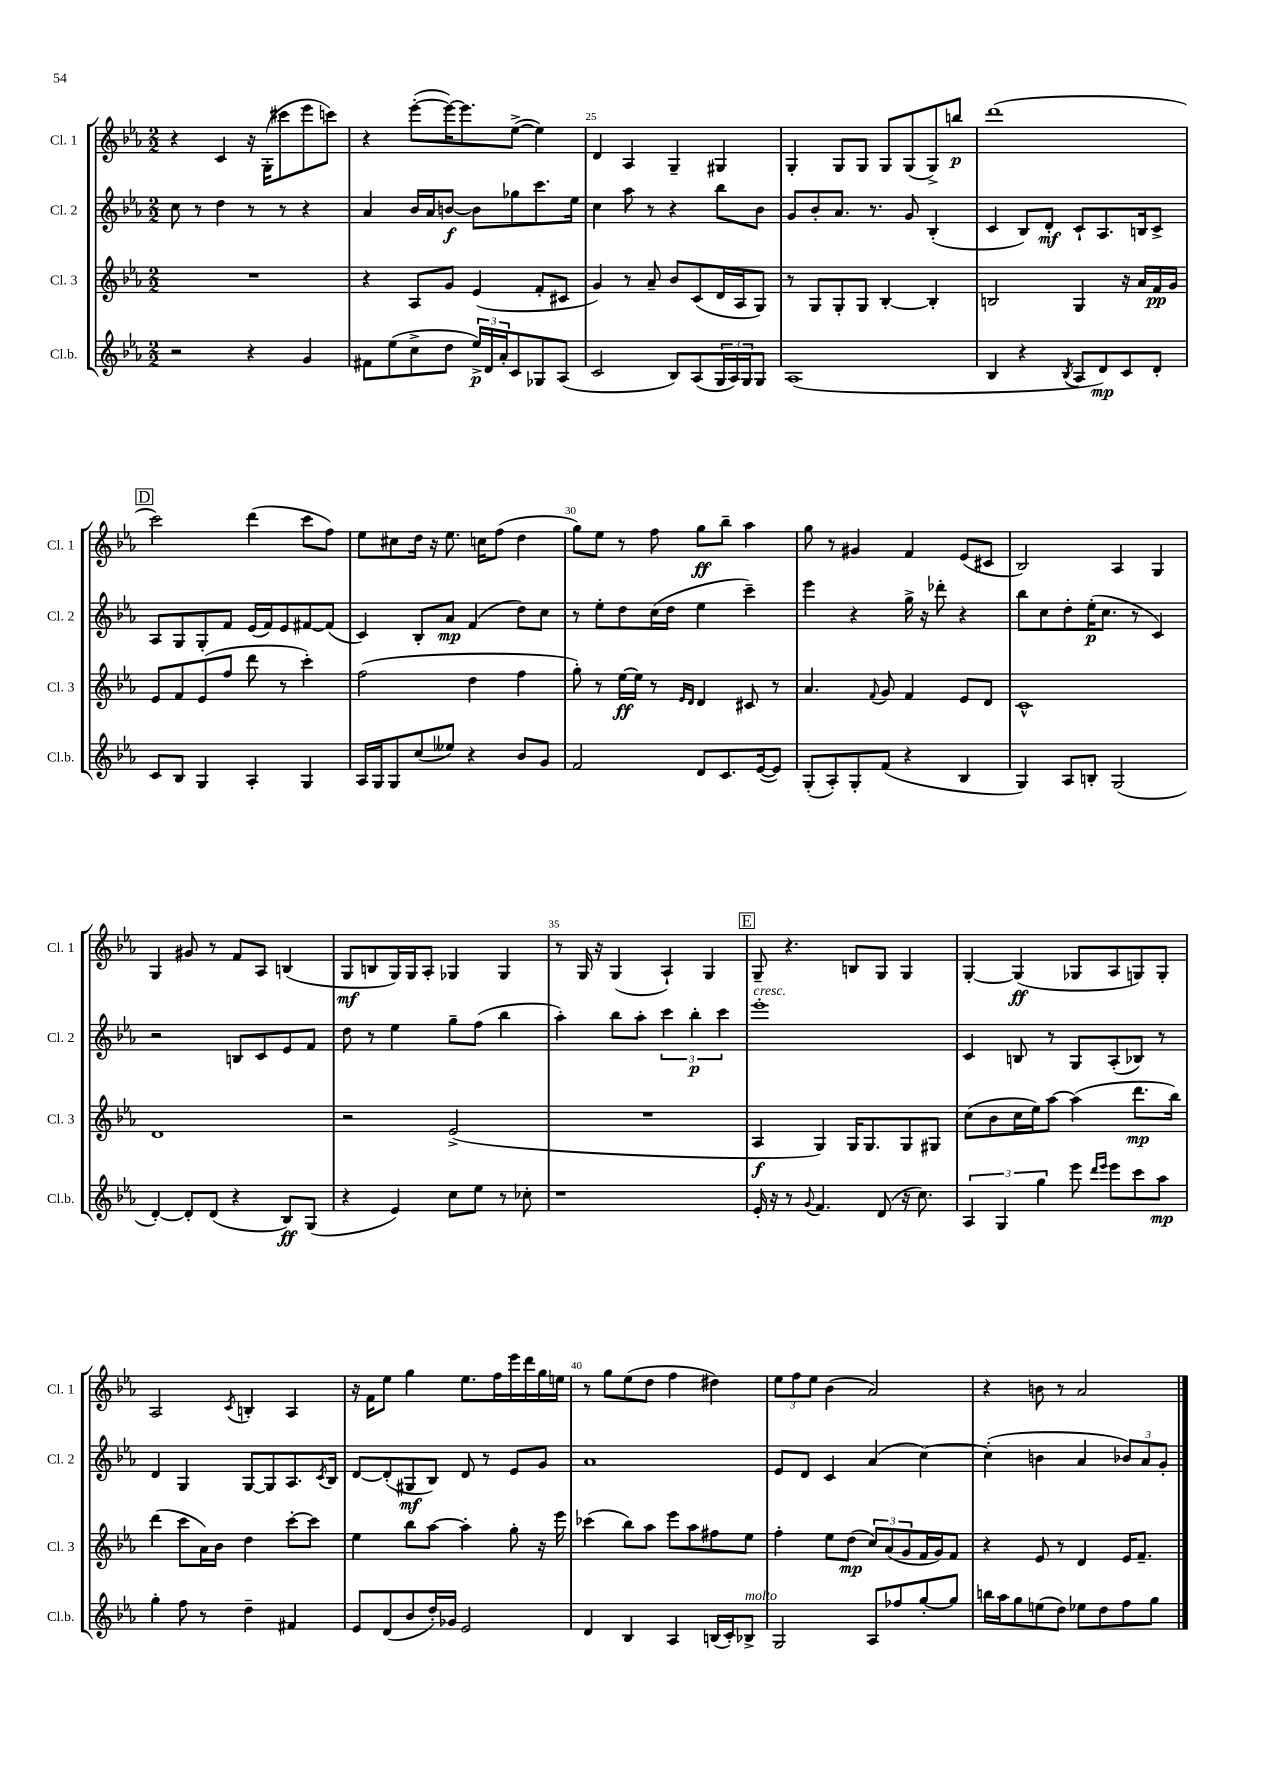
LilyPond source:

<<
\new StaffGroup <<
\new Staff = "s0" \with { instrumentName = "Cl. 1" shortInstrumentName = "Cl. 1" } {
    \clef treble \key ees \major \numericTimeSignature \time 2/2
    r4 c'4 r16 g16-.( cis'''8 ees'''8 c'''8) |
    r4 ees'''8~-.( ees'''16~) ees'''8. ees''8~->( ees''4) |
    d'4 aes4 g4-- gis4 |
    g4-. g8 g8 g8 g8( g8->) b''8\p |
    d'''1( |
    \mark \markup { \box "D" } c'''2) d'''4( c'''8 f''8) |
    ees''8 cis''8 d''16 r16 ees''8. c''16 f''8( d''4 |
    g''8) ees''8 r8 f''8 g''8\ff bes''8-- aes''4 |
    g''8 r8 gis'4 f'4 ees'8( cis'8 |
    bes2) aes4 g4 |
    g4 gis'8 r8 f'8 aes8 b4( |
    g8\mf b8 g16) g16 aes8-. ges4 ges4 |
    r8 g16 r16 g4( aes4-!) g4 |
    \mark \markup { \box "E" } g8-- r4. b8 g8 g4 |
    g4~-. g4\ff( ges8 aes8 g8) g8-. |
    aes2 \acciaccatura { c'8 } b4-. aes4 |
    r16 f'16 ees''8 g''4 ees''8. f''16 ees'''16 d'''16 g''16 e''16 |
    r8 g''8 ees''8( d''8 f''4 dis''4) |
    \tuplet 3/2 { ees''8 f''8 ees''8 } bes'4( aes'2) |
    r4 b'8 r8 aes'2 \bar "|." |
}
\new Staff = "s1" \with { instrumentName = "Cl. 2" shortInstrumentName = "Cl. 2" } {
    \clef treble \key ees \major \numericTimeSignature \time 2/2
    c''8 r8 d''4 r8 r8 r4 |
    aes'4 bes'16 aes'16 b'8~\f b'8 ges''8 c'''8. ees''16 |
    c''4 aes''8 r8 r4 bes''8 bes'8 |
    g'8 bes'8-. aes'8. r8. g'8 bes4-.( |
    c'4 bes8) d'8-.\mf c'8-! aes8. b16 c'8-> |
    \mark \markup { \box "D" } aes8 g8 g8-. f'8 ees'16( f'16) ees'8 fis'8~ fis'8( |
    c'4) bes8-. aes'8\mp f'4( d''8) c''8 |
    r8 ees''8-. d''8 c''16( d''16 ees''4 c'''4--) |
    ees'''4 r4 g''16-> r16 des'''8-. r4 |
    bes''8 c''8 d''8-. ees''16-.\p( c''8. r8 c'4) |
    r2 b8 c'8 ees'8 f'8 |
    d''8 r8 ees''4 g''8-- f''8( bes''4 |
    aes''4-.) bes''8 aes''8-. \tuplet 3/2 { c'''4 bes''4-.\p c'''4 } |
    \mark \markup { \box "E" } ees'''1-.^\markup { \italic "cresc." } |
    c'4 b8 r8 g8 aes8-.( bes8) r8 |
    d'4 g4 g8~ g8 aes8. \acciaccatura { c'8 } bes16 |
    d'8~ d'8-.( gis8\mf bes8) d'8 r8 ees'8 g'8 |
    aes'1 |
    ees'8 d'8 c'4 aes'4( c''4~) |
    c''4-.( b'4 aes'4 \tuplet 3/2 { bes'8) aes'8 g'8-. } \bar "|." |
}
\new Staff = "s2" \with { instrumentName = "Cl. 3" shortInstrumentName = "Cl. 3" } {
    \clef treble \key ees \major \numericTimeSignature \time 2/2
    R1 |
    r4 aes8 g'8 ees'4( f'8-. cis'8 |
    g'4) r8 aes'8-- bes'8 c'8( d'16 aes16 g8) |
    r8 g8 g8-. g8 bes4~-. bes4-. |
    b2 g4 r16 aes'16 f'16\pp g'16 |
    \mark \markup { \box "D" } ees'8 f'8 ees'8( f''8 d'''8 r8 c'''4-.) |
    f''2( d''4 f''4 |
    g''8-.) r8 ees''16~\ff ees''16 r8 \grace { ees'16 d'16 } d'4 cis'8 r8 |
    aes'4. \appoggiatura { f'8 } g'8 f'4 ees'8 d'8 |
    c'1-^ |
    d'1 |
    r2 ees'2->( |
    R1 |
    \mark \markup { \box "E" } aes4\f g4) g16 g8. g8 gis8 |
    c''8( bes'8 c''16 ees''16) aes''8~ aes''4( d'''8.\mp bes''16) |
    d'''4( c'''8 aes'16) bes'16 d''4 c'''8~-. c'''8 |
    ees''4 bes''8 aes''8~ aes''4-. g''8-. r16 ees'''16 |
    ces'''4( bes''8) aes''8 ees'''8 aes''8 fis''8 ees''8 |
    f''4-. ees''8 d''8\mp( \tuplet 3/2 { c''8) aes'8( g'8 } f'16 g'16) f'8 |
    r4 ees'8 r8 d'4 ees'16 f'8.-- \bar "|." |
}
\new Staff = "s3" \with { instrumentName = "Cl.b." shortInstrumentName = "Cl.b." } {
    \clef treble \key ees \major \numericTimeSignature \time 2/2
    r2 r4 g'4 |
    fis'8 ees''8( c''8-> d''8 \tuplet 3/2 { ees''16->\p) d'16 aes'16-. } c'8 ges8 aes8( |
    c'2 bes8) aes8( \tuplet 3/2 { g16 aes16) g16 } g8 |
    aes1( |
    bes4 r4 \acciaccatura { bes8 } aes8 d'8\mp) c'8 d'8-. |
    \mark \markup { \box "D" } c'8 bes8 g4 aes4-. g4 |
    aes16 g16 g8 c''8( eeses''8) r4 bes'8 g'8 |
    f'2 d'8 c'8. ees'16~( ees'8) |
    g8-.( aes8-.) g8-. f'8( r4 bes4 |
    g4) aes8 b8-. g2( |
    d'4~-.) d'8-. d'8( r4 bes8\ff) g8( |
    r4 ees'4) c''8 ees''8 r8 ces''8-. |
    r1 |
    \mark \markup { \box "E" } ees'16-. r16 r8 \appoggiatura { g'8 } f'4. d'8( r16 c''8.) |
    \tuplet 3/2 { aes4 g4 g''4 } ees'''8 \grace { d'''16 ees'''16 } ees'''8 c'''8 aes''8\mp |
    g''4-. f''8 r8 d''4-- fis'4 |
    ees'8 d'8( bes'8 d''16-.) ges'16 ees'2 |
    d'4 bes4 aes4 b16( c'16-.) bes8->^\markup { \italic "molto" } |
    g2 aes8 fes''8 g''8~-. g''8 |
    b''16 aes''16 g''8 e''8( d''8) ees''8 d''8 f''8 g''8 \bar "|." |
}
>>
>>
\layout { \context { \Score currentBarNumber = #23 \override BarNumber.break-visibility = ##(#f #t #t) barNumberVisibility = #(every-nth-bar-number-visible 5) } }
